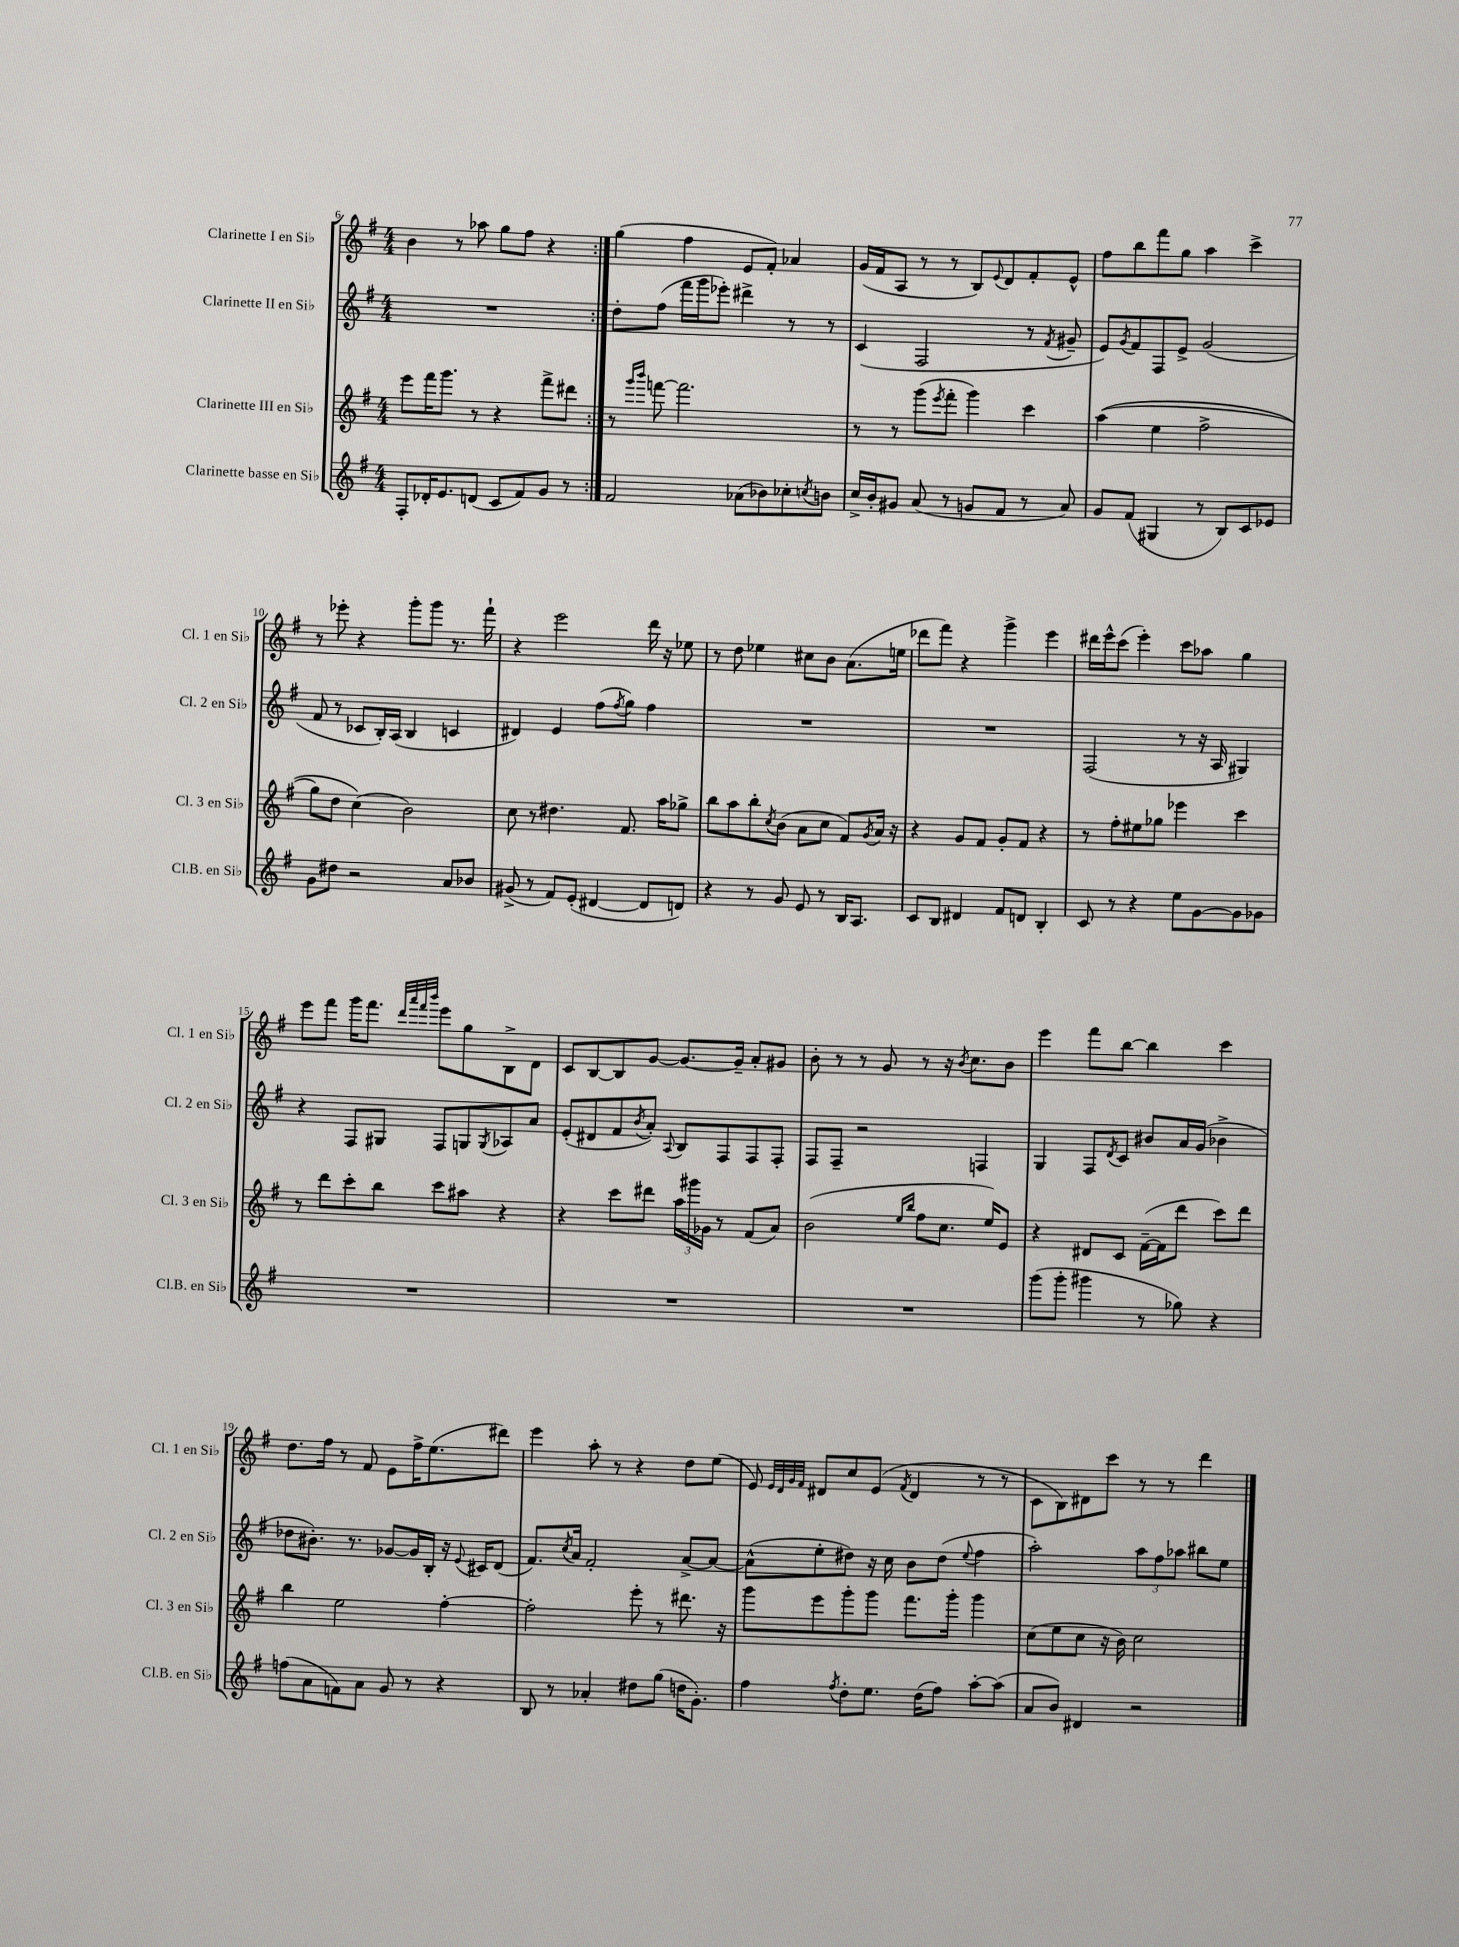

**kern	**kern	**kern	**kern
*part4	*part3	*part2	*part1
*staff4	*staff3	*staff2	*staff1
*I"Clarinette basse en Si♭	*I"Clarinette III en Si♭	*I"Clarinette II en Si♭	*I"Clarinette I en Si♭
*I'Cl.B. en Si♭	*I'Cl. 3 en Si♭	*I'Cl. 2 en Si♭	*I'Cl. 1 en Si♭
*clefG2	*clefG2	*clefG2	*clefG2
*k[f#]	*k[f#]	*k[f#]	*k[f#]
*M4/4	*M4/4	*M4/4	*M4/4
=6	=6	=6	=6
8F#'/L	8eee\L	1r	4b\
16d-X'/K	16fff#\K	.	.
8.e/	8.ggg\J	.	.
.	.	.	8r
(8dn/J	8r	.	8aa-X\
8c/L	4r	.	8gg\L
8f#/)	.	.	8ff#\J
8g/J	8fff#^\L	.	4r
8r	8ddd#X\J	.	.
=7:|!	=7:|!	=7:|!	=7:|!
2f#/	8r	8dd'\L	(4gg\
.	16qqggg/LL	.	.
.	16qqbbb/JJ	.	.
.	[8fffn\	(8ff#\J	.
.	2.fff\]	16fff#\LL	4ff#\
.	.	16ggg\J	.
.	.	8eee-X'\J)	.
(8a-X\L	.	4ddd#X^\	8e/L
8b-X\)	.	.	8f#'/J)
8cc-X'\	.	8r	4a-X/
8qccn/	.	.	.
8bn\J	.	8r	.
=8	=8	=8	=8
16cc^/LL	8r	(4c/	(16g/LL
16b'/J	.	.	16f#/J
8g#X/J	8r	.	8A/J
(8a/	(8ggg\L	2F#/	8r
.	8qeee/	.	.
8r	8fff#'\J	.	8r
8gn/L	4ggg\)	.	8B/L)
.	.	.	8qqe/
8f#/J	.	.	8d/
8r	4ccc\	8r	8f#'/
.	.	8qf#/	.
8a/)	.	8g#X~/	8e^^/J
=9	=9	=9	=9
8g/L	((4aa\	8e/L)	8ff#\L
.	.	8qg/	.
(8f#/J	.	8f#/	8bb\
4G#X/	4ee\	8F#/	8fff#\
.	.	8e^/J	8gg\J
8r	2ff#^\	(2g/	4aa\
8B/L)	.	.	.
8c/	.	.	4ccc^\
8e-X/J	.	.	.
!!LO:LB:g=z
=10	=10	=10	=10
8g\L	8gg\L)	8f#/	8r
8dd#X\J	8dd\J	8r	8eee-X'\
2r	(4cc\)	8c-X/L	4r
.	.	16B'/L)	.
.	.	(16A/JJ	.
.	2b\)	4B/	8ggg'\L
.	.	.	8ggg\J
8a/L	.	4cn/	8.r
8b-X/J	.	.	.
.	.	.	16fff#`\
=11	=11	=11	=11
(8g#X^/	8cc\	4d#X/)	4r
8r	8r	.	.
8f#/L)	4.dd#X\	4e/	2eee\
(8e'/J	.	.	.
[4d#X/	.	(8ff#\L	.
.	.	8qff#/	.
.	8.f#/	8gg\J)	.
8d#/L]	.	4ff#\	16ddd\
.	16aa\KL	.	16r
8dn/J)	8gg-X^\J	.	8ee-X\
=12	=12	=12	=12
4r	8bb\L	1r	8r
.	8aa\	.	8dd\
8r	8bb'\	.	4ee-X\
.	8qcc/	.	.
8g/	(8b\J	.	.
8e/	8a\L	.	8cc#X\L
8r	8cc\J	.	8b\J
16B/KL	8f#/L)	.	(8.a\L
8.A/J	.	.	.
.	8qg/	.	.
.	16a/Jk	.	.
.	16r	.	16een\Jk
=13	=13	=13	=13
8c/L	4r	1r	8ddd-X\L
8B/J	.	.	8fff#\J)
4d#X/	8g/L	.	4r
.	8f#/J	.	.
8f#/L	8g'/L	.	4ggg^\
8dn/J	8f#/J	.	.
4B'/	4r	.	4eee\
=14	=14	=14	=14
8c/	8r	(2F#/	16ddd#X\LL
.	.	.	16eee^^\J
8r	8ff#'\L	.	(8ccc\J
4r	8ee#X\	.	4eee'\)
.	8gg-X\J	.	.
8ee\L	4eee-X\	8r	8ccc\L
[8g\	.	16r	8aa-X\J
.	.	16A/	.
8g\]	4ccc\	4G#X/)	4gg\
8g-X\J	.	.	.
!!LO:LB:g=z
=15	=15	=15	=15
1r	8r	4r	8eee\L
.	8ddd\L	.	8fff#\J
.	8ccc'\	8F#/L	16ggg\KL
.	.	.	8.fff#\J
.	8bb\J	8G#X/J	.
.	.	.	32qqddd/LLL
.	.	.	32qqaaa/
.	.	.	32qqfff#/
.	.	.	32qqbbb/JJJ
.	8ccc\L	8F#/L	8eee\L
.	8aa#X\J	8Gn/	8gg\
.	.	8qG/	.
.	4r	8A-X/	8B^\
.	.	8a/J	8d\J
=16	=16	=16	=16
1r	4r	(8e'/L	8c/L
.	.	8d#X/	[8B/
.	8ccc\L	8f#/	8B/]
.	.	8qb/	.
.	8ddd#X\J	8a'/J)	[8g/J
.	.	8qqA/	.
.	24aa\LL	8B/L	8.g/L_
.	24ggg#X\	.	.
.	24g-X\JJ	.	.
.	8r	8F#/	.
.	.	.	16g~/Jk]
.	(8f#/L	8F#/	8a'/L
.	8a/J)	8F#'/J	8g#X/J
=17	=17	=17	=17
1r	(2b\	8F#/L	8b'\
.	.	8F#~/J	8r
.	.	2r	8r
.	.	.	8g/
.	16qqee/LL	.	.
.	16qqbb/JJ	.	.
.	8ff#\L	.	8r
.	8.cc\J	.	16r
.	.	.	8qb/
.	.	.	8.cc\L
.	.	4Fn/	.
.	16ee/KL)	.	.
.	8e/J	.	8b\J
=18	=18	=18	=18
(8ggg\L	4r	4G/	4eee\
8ggg'\J	.	.	.
4ggg#X\	8d#X/L	8F#/L	8fff#\L
.	.	8qd/	.
.	8c/J	8c/J	[8bb\J
8r	([16f#~\LL	8b#X/L	4bb\]
.	16f#\J]	.	.
8gg-X\)	8ddd\J	16a/L	.
.	.	(16g/JJ	.
4r	8ccc\L)	4b-X^\	4ccc\
.	8ddd\J	.	.
!!LO:LB:g=z
=19	=19	=19	=19
(8ffn\L	4bb\	8dd-X\L	8.dd\L
8a\	.	8.b#X'\J)	.
.	.	.	16ff#\Jk
8fn\)	2ee\	.	8r
.	.	8.r	.
8a\J	.	.	8f#/
8g/	.	[8g-X/L	8e\L
8r	.	16g-/L]	16ff#^\K
.	.	16B'/JJ	(8.ee\
4r	[4ff#'\	16r	.
.	.	8qqe/	.
.	.	16c#X/KL	.
.	.	(8d/J	8ddd#X\J)
=20	=20	=20	=20
8B/	2ff#'\]	8.f#/L)	4eee\
8r	.	.	.
.	.	8qcc/	.
.	.	16a/Jk	.
4a-X'/	.	2f#'/	8aa'\
.	.	.	8r
8dd#X\L	8eee'\	.	4r
(8gg\J	8r	.	.
16ddn\KL	8.ddd#X\	[8a^/L	8dd\L
8.g'\J)	.	.	.
.	.	8a/J_	(8ee\J
.	16r	.	.
=21	=21	=21	=21
4ff#\	8ggg\L	(8a^^\L]	8e/)
.	.	.	32qqe/LLL
.	.	.	32qqd/
.	.	.	32qqg/
.	.	.	32qqf#/JJJ
.	8eee\	8ee'\	8d#X/L
8qff#/	.	.	.
8dd'\L	8ggg'\	8dd#X\J)	8cc/
8.ee\J	8ggg\J	16r	(8e/J
.	.	16cc\	.
.	.	.	8qf#/
.	8.fff#\L	8b\L	4d#/
(16dd\KL	.	.	.
8ff#\J)	.	(8dd#\J	.
.	16ggg'\Jk	.	.
.	.	8qqee/	.
[8aa'\L	4ggg\	4ff#\	8r
(8aa\J]	.	.	8r
=22	=22	=22	=22
8a/L	(8cc\L	2aa'\)	8c\L
8b/J)	8ee\	.	8B\)
4d#X/	8cc\J	.	8d#X\
.	16r	.	8ccc\J
.	16b\)	.	.
2r	2cc\	12aa\L	8r
.	.	12ff#\	.
.	.	.	8r
.	.	12aa-X\J	.
.	.	8bb#X\L	4ddd\
.	.	8ee\J	.
==	==	==	==
*-	*-	*-	*-
